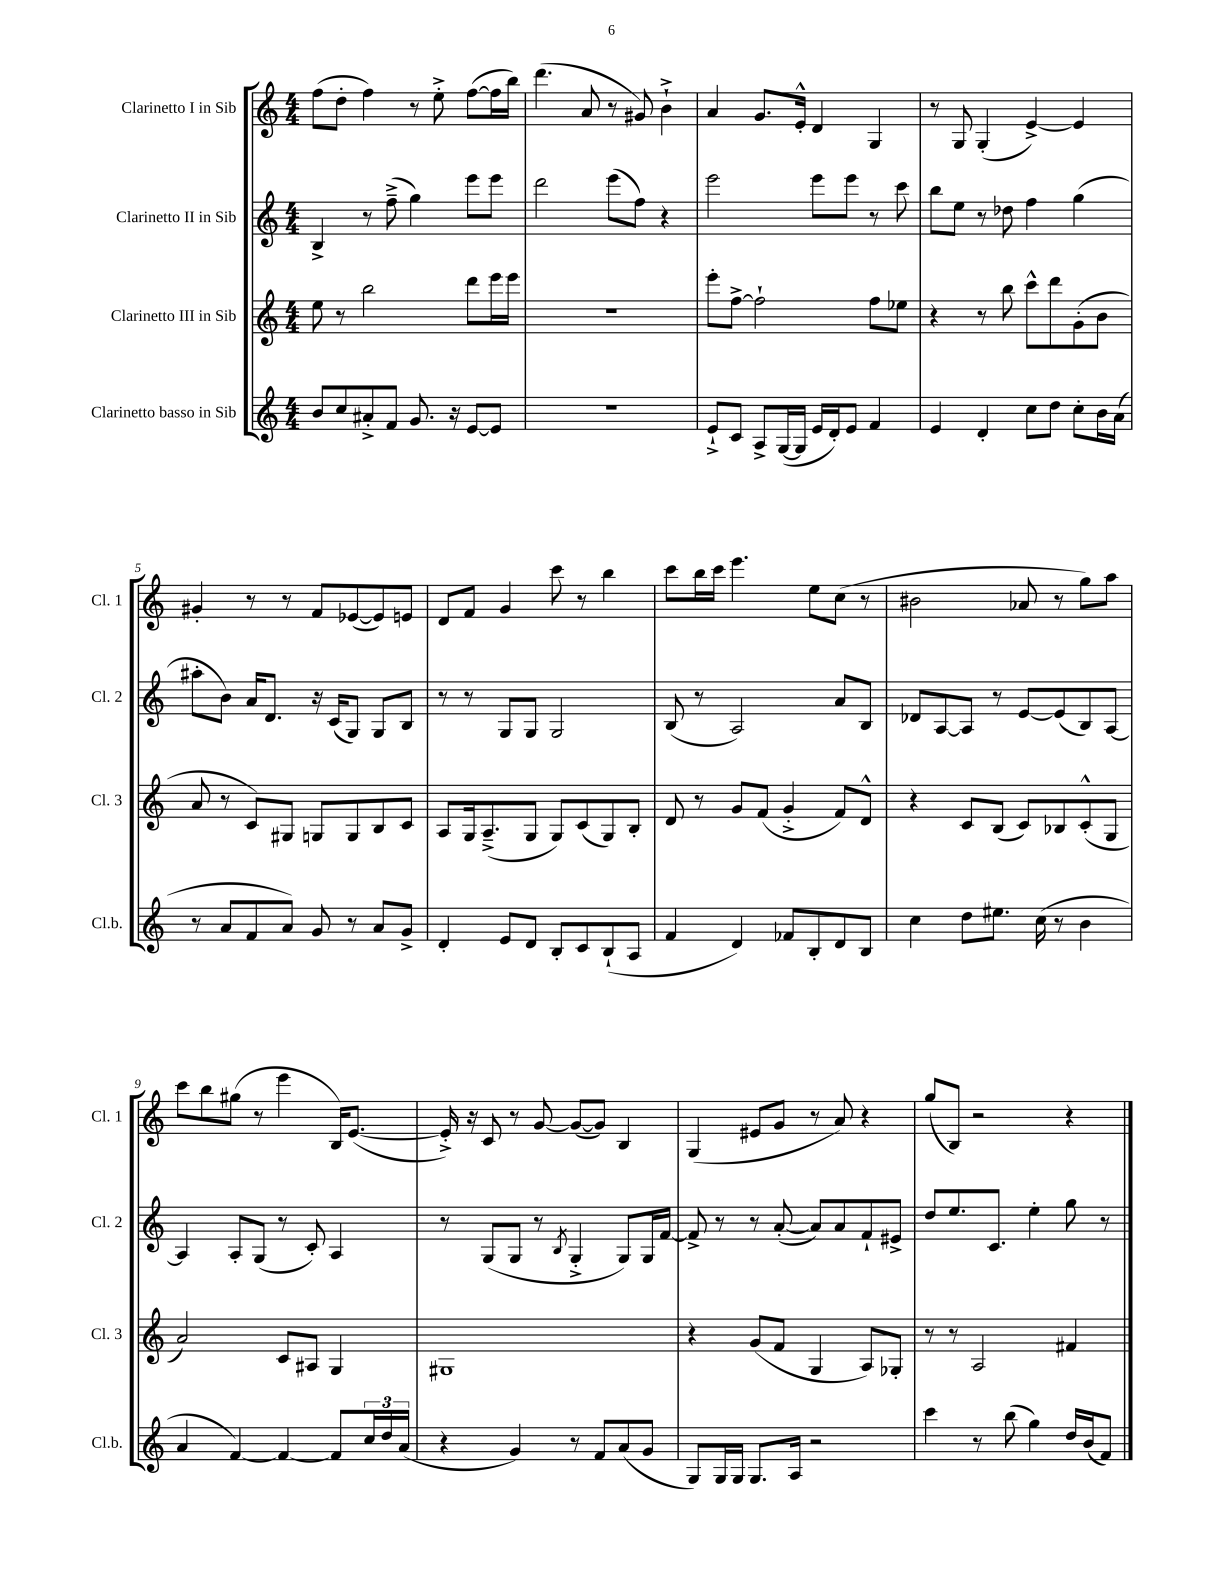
<<
\new StaffGroup <<
\new Staff = "s0" \with { instrumentName = "Clarinetto I in Sib" shortInstrumentName = "Cl. 1" } {
    \clef treble \key c \major \numericTimeSignature \time 4/4
    f''8( d''8-. f''4) r8 e''8-.-> f''8~( f''16 b''16) |
    d'''4.( a'8 r8 gis'8) b'4-!-> |
    a'4 g'8. e'16-.-^ d'4 g4 |
    r8 g8 g4-.( e'4~->) e'4 |
    gis'4-. r8 r8 f'8 ees'8~( ees'8) e'8 |
    d'8 f'8 g'4 c'''8 r8 b''4 |
    c'''8 b''16 c'''16 e'''4. e''8 c''8( r8 |
    bis'2 aes'8 r8 g''8) a''8 |
    c'''8 b''8 gis''8( r8 e'''4 b16) e'8.~( |
    e'16-.->) r16 c'8 r8 g'8~ g'8~( g'8) b4 |
    g4( eis'8 g'8 r8 a'8) r4 |
    g''8( b8) r2 r4 \bar "|." |
}
\new Staff = "s1" \with { instrumentName = "Clarinetto II in Sib" shortInstrumentName = "Cl. 2" } {
    \clef treble \key c \major \numericTimeSignature \time 4/4
    b4-> r8 f''8--->( g''4) e'''8 e'''8 |
    d'''2 e'''8( f''8) r4 |
    e'''2 e'''8 e'''8 r8 c'''8 |
    b''8 e''8 r8 des''8 f''4 g''4( |
    ais''8-. b'8) a'16 d'8. r16 c'16( g8) g8 b8 |
    r8 r8 g8 g8 g2 |
    b8( r8 a2) a'8 b8 |
    des'8 a8~ a8 r8 e'8~ e'8( b8) a8~ |
    a4 a8-. g8( r8 c'8-.) a4 |
    r8 g8( g8 r8 \acciaccatura { b8 } g4-.-> g8) g16 f'16~ |
    f'8-> r8 r8 a'8~-.( a'8) a'8 f'8-! eis'8-> |
    d''8 e''8. c'8. e''4-. g''8 r8 \bar "|." |
}
\new Staff = "s2" \with { instrumentName = "Clarinetto III in Sib" shortInstrumentName = "Cl. 3" } {
    \clef treble \key c \major \numericTimeSignature \time 4/4
    e''8 r8 b''2 d'''8 e'''16 e'''16 |
    R1 |
    e'''8-. f''8~-> f''2-! f''8 ees''8 |
    r4 r8 b''8 c'''8-^ d'''8 g'8-.( b'8 |
    a'8 r8 c'8) gis8 g8 g8 b8 c'8 |
    a8 g16 a8.--->( g8 g8) c'8( g8) b8-. |
    d'8 r8 g'8 f'8( g'4-.-> f'8) d'8-^ |
    r4 c'8 b8( c'8) bes8 c'8-.-^( g8 |
    a'2) c'8 ais8 g4 |
    gis1 |
    r4 g'8( f'8 g4 a8) ges8-. |
    r8 r8 a2 fis'4 \bar "|." |
}
\new Staff = "s3" \with { instrumentName = "Clarinetto basso in Sib" shortInstrumentName = "Cl.b." } {
    \clef treble \key c \major \numericTimeSignature \time 4/4
    b'8 c''8 ais'8-.-> f'8 g'8. r16 e'8~ e'8 |
    R1 |
    e'8-!-> c'8 a8-> g16~( g16 e'16 d'16-.) e'8 f'4 |
    e'4 d'4-. c''8 d''8 c''8-. b'16 a'16( |
    r8 a'8 f'8 a'8) g'8 r8 a'8 g'8-> |
    d'4-. e'8 d'8 b8-. c'8 b8-!( a8 |
    f'4 d'4) fes'8 b8-. d'8 b8 |
    c''4 d''8 eis''8. c''16( r8 b'4 |
    a'4 f'4~) f'4~ f'8 \tuplet 3/2 { c''16 d''16 a'16( } |
    r4 g'4) r8 f'8 a'8( g'8 |
    g8) g16 g16 g8. a16 r2 |
    c'''4 r8 b''8( g''4) d''16 b'16( f'8) \bar "|." |
}
>>
>>
